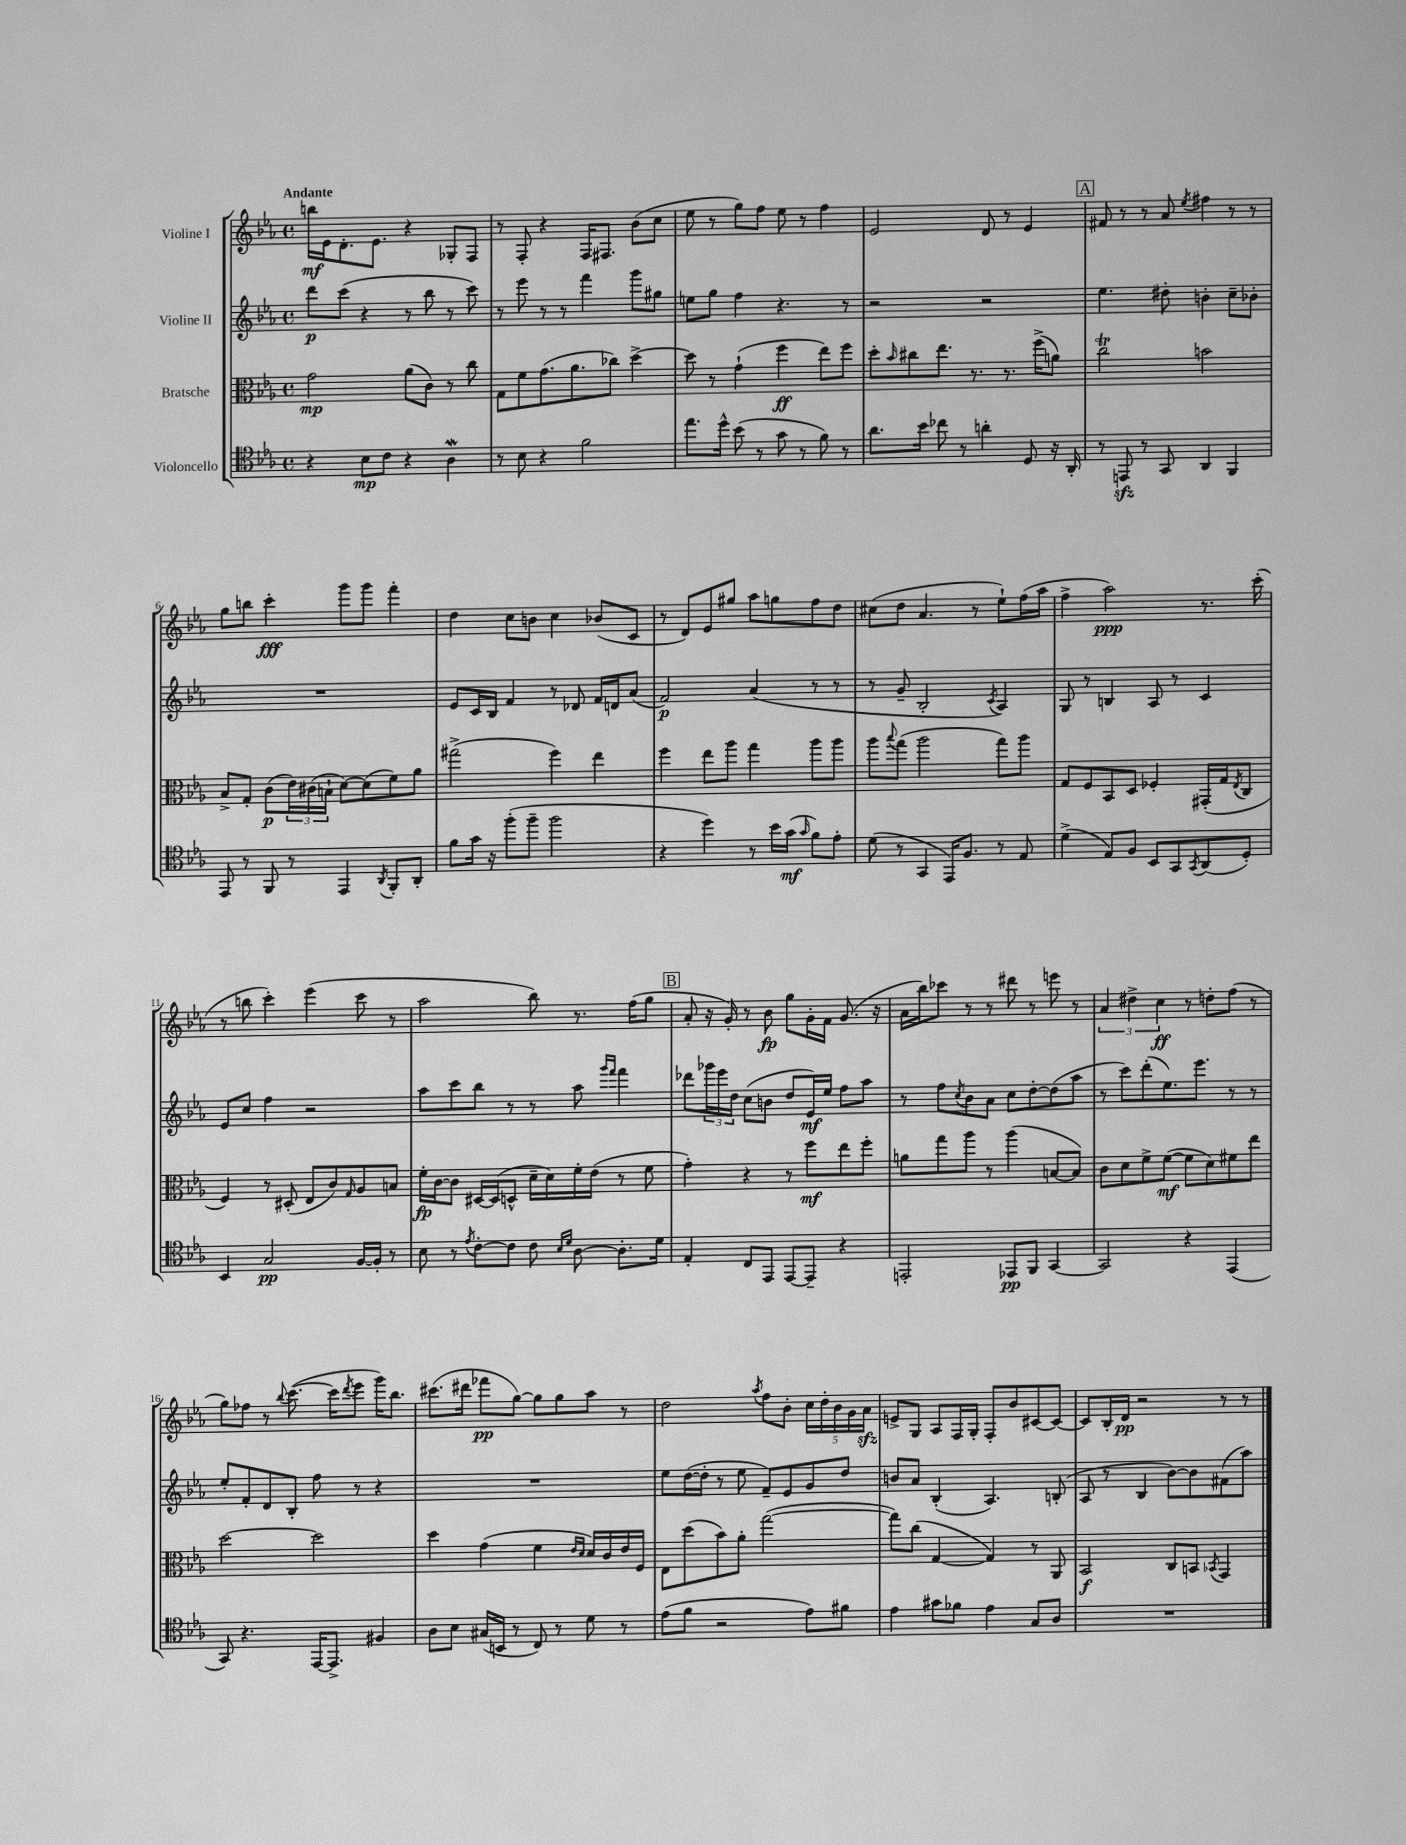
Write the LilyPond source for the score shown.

<<
\new StaffGroup <<
\new Staff = "s0" \with { instrumentName = "Violine I" } {
    \clef treble \key ees \major \defaultTimeSignature \time 4/4 \tempo "Andante"
    b''16\mf ees'16 d'8.-. ees'8. r4 ges8-. f8 |
    r8 f8-. r4 f16 fis8. bes'8( c''8 |
    ees''8 r8 g''8) f''8 ees''8 r8 f''4 |
    ees'2 d'8 r8 ees'4 |
    \mark \markup { \box "A" } fis'8 r8 r8 aes'8 \acciaccatura { ees''8 } fis''4 r8 r8 |
    g''8 b''8 c'''4-.\fff g'''8 g'''8 f'''4-. |
    d''4 c''8 b'8 c''4 bes'8( c'8 |
    r8 d'8) ees'8 gis''8 aes''8 g''8 f''8 d''8 |
    cis''8( d''8 aes'4. r8 ees''8-!) f''16( aes''16 |
    f''4-> aes''2\ppp) r8. c'''16-.( |
    r8 b''8 c'''4-.) ees'''4( c'''8 r8 |
    aes''2 bes''8) r8. f''16( g''8 |
    \mark \markup { \box "B" } aes'8-. r16 g'16-.) r8 bes'8\fp g''8 g'16-. f'16 g'8.( r16 |
    aes'16 bes''16) ces'''8 r8 r8 dis'''8 r8 e'''8 r8 |
    \tuplet 3/2 { aes'4 dis''4-> c''4\ff } r8 d''8-. f''8( r8 |
    g''8) fes''8 r8 \appoggiatura { bes''8 } c'''8.~( c'''16 \acciaccatura { d'''8 } ees'''8 g'''16) bes''8. |
    cis'''8.( dis'''16 fes'''8\pp g''8~) g''8 g''8 aes''8 r8 |
    d''2 \acciaccatura { aes''8 } f''8 bes'8-. \tuplet 5/4 { c''16 d''16-. bes'16 g'16 aes'16\sfz } |
    e'8-> g8 aes8 f16 g16-. f8-. bes'8 cis'8~ cis'8~ |
    cis'8 bes16-. d'16\pp r2 r8 r8 \bar "|." |
}
\new Staff = "s1" \with { instrumentName = "Violine II" } {
    \clef treble \key ees \major \defaultTimeSignature \time 4/4
    d'''8\p c'''8( r4 r8 bes''8 r8 c'''8) |
    r8 ees'''8 r8 r8 f'''4 g'''8 gis''8 |
    e''8 g''8 f''4 r4. r8 |
    r2 r2 |
    \mark \markup { \box "A" } ees''4. dis''8-. b'4-. c''8-- bes'8-. |
    R1 |
    ees'8 c'16 bes16 f'4 r8 des'8 f'16 d'16 aes'8( |
    f'2\p) aes'4( r8 r8 |
    r8 g'8-- bes2-. \acciaccatura { c'8 } aes4) |
    g8 r8 b4 aes8 r8 c'4 |
    ees'8 c''8 f''4 r2 |
    aes''8 c'''8 bes''8 r8 r8 aes''8 \grace { g'''16 f'''16 } f'''4 |
    \mark \markup { \box "B" } des'''8 \tuplet 3/2 { ges'''16 ees'''16 d''16 } c''8( b'8 d''8 ees'16\mf) ees''16 f''8 aes''8 |
    r8 f''8 \acciaccatura { c''8 } bes'8 aes'8 c''8 d''8~-. d''8( aes''8 |
    r8 c'''8) d'''8-.( ees''8.) ees'''8. r8 r8 |
    ees''8-. f'8-. d'8 bes8-. f''8 r8 r4 |
    R1 |
    ees''8 d''16~( d''16-. r8 ees''8 f'8--) ees'8 g'8 d''8 |
    b'8 aes'8 bes4-.( aes4.) b8-.( |
    aes8 r8 bes4 bes'8~) bes'8 fis'8( aes''8) \bar "|." |
}
\new Staff = "s2" \with { instrumentName = "Bratsche" } {
    \clef alto \key ees \major \defaultTimeSignature \time 4/4
    g'2\mp aes'8( c'8) r8 c''8 |
    g8 f'8 g'8.( aes'8. ces''8) d''4~-> |
    d''8 r8 g'4-!( f''4\ff ees''8) f''8 |
    d''8-. \grace { bes'16 } cis''8 ees''8. r8. r8. f''16->( a'8) |
    \mark \markup { \box "A" } c''2\trill b'2 |
    bes8-> g8-. c'8\p( \tuplet 3/2 { ees'16) cis'16( b16-! } d'8~) d'8( f'8) aes'8 |
    gis''2->( f''4) ees''4 |
    f''4 ees''8 aes''8 g''4 aes''8 aes''8 |
    aes''8 \appoggiatura { bes''8 } g''8( aes''2 g''8) aes''8 |
    g8 f8 bes,8 d8 fes4-. gis,16-.( g16 \acciaccatura { ees8 } c8 |
    f4) r8 dis8-.( ees8 c'8) \grace { g16 } aes8 b8 |
    f'16-.\fp c'16~ c'8 dis16~ dis16( d8-^ d'16-- d'16) f'16-. ees'16( r8 f'8 |
    \mark \markup { \box "B" } g'4-.) r4 r8 f''8\mf ees''8 f''8-. |
    a'8 g''8 aes''8 r8 aes''4( b8~ b8) |
    c'8 d'8 f'8-> f'8~\mf( f'8 d'8) fis'8 ees''8 |
    d''2~ d''2 |
    d''4 g'4( f'4 \grace { ees'16 d'16 } d'16) c'16 ees'16 f16 |
    ees8 d''8( bes'8) aes'8-. g''2~( |
    g''8) c''8( g4~ g4) r8 aes,8 |
    bes,2\f c8 b,8 \acciaccatura { bes,8 } g,4 \bar "|." |
}
\new Staff = "s3" \with { instrumentName = "Violoncello" } {
    \clef tenor \key ees \major \defaultTimeSignature \time 4/4
    r4 bes8\mp c'8 r4 aes4\mordent |
    r8 bes8 r4 f'2 |
    ees''8. d''16-^ bes'8( r8 g'8 r8 f'8) r8 |
    aes'8. bes'16 ces''8 r8 a'4-. d8 r16 aes,16-. |
    \mark \markup { \box "A" } r8 e,8\sfz r8 g,8 aes,4 f,4 |
    ees,8 r8 f,8 r8 ees,4 \acciaccatura { aes,8 } f,8-. aes,8-. |
    f'8 g'16 r16 f''8-.( f''8-- f''2 |
    r4 d''4) r8 bes'16 g'16\mf( \grace { g'16 } f'8) ees'8-. |
    d'8( r8 g,4 ees,16) f8. r8 ees8 |
    d'4->( ees8) f8 bes,8 g,8 \acciaccatura { g,8 } aes,8( d8-.) |
    bes,4 g2\pp f16~ f16-. r8 |
    bes8 r8 \acciaccatura { ees'8 } c'8~-. c'8 c'8 \grace { bes16 d'16 } aes8~ aes8.-. d'16 |
    \mark \markup { \box "B" } ees4-. c8 ees,8 ees,8~ ees,8-- r4 |
    e,2-. ees,8\pp f,8 g,4~ |
    g,2 r4 ees,4( |
    g,8) r4. ees,16~ ees,8.-> fis4 |
    aes8 bes8 gis16( b,16 r8 c8) r8 d'8 r8 |
    ees'8( f'8 r2 ees'8) fis'8 |
    ees'4 gis'8 fes'8 ees'4 g8 aes8 |
    R1 \bar "|." |
}
>>
>>
